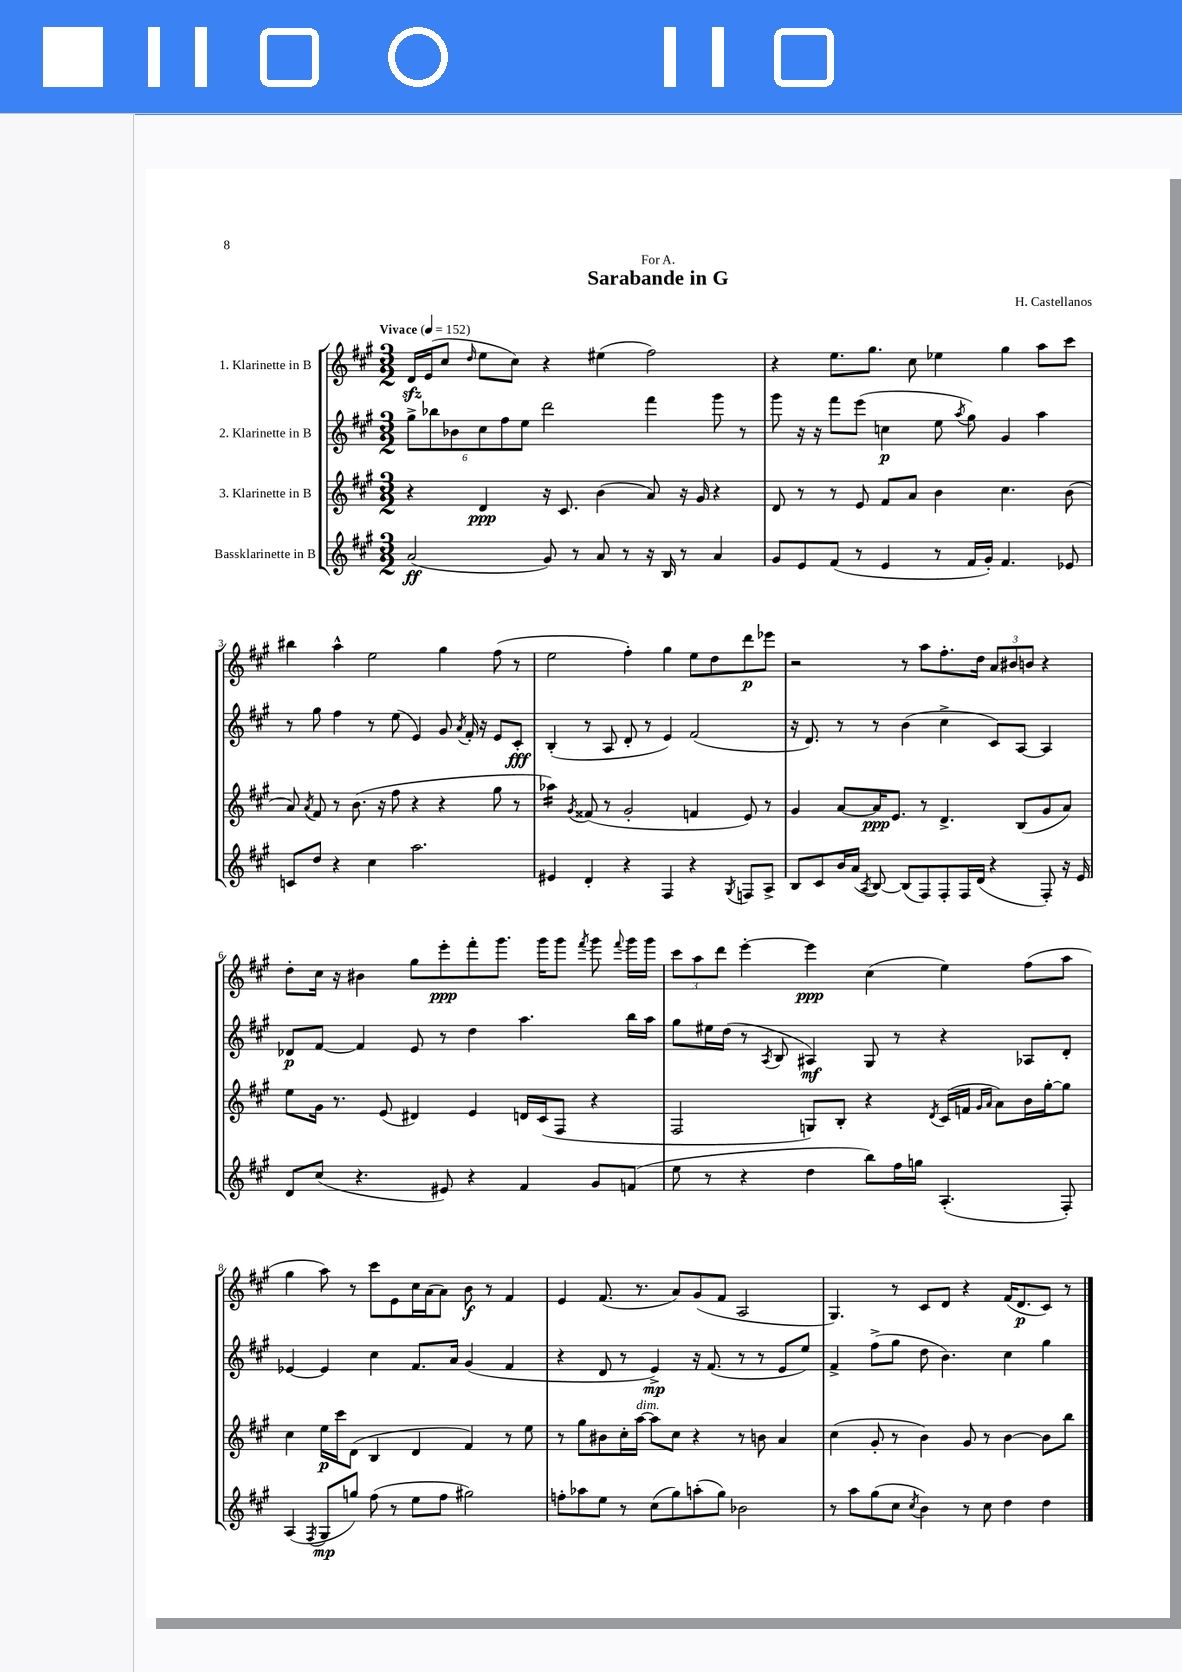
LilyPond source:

\header { title = "Sarabande in G" composer = "H. Castellanos" dedication = "For A." }
<<
\new StaffGroup <<
\new Staff = "s0" \with { instrumentName = "1. Klarinette in B" } {
    \clef treble \key a \major \numericTimeSignature \time 3/2 \tempo "Vivace" 4 = 152
    \autoBeamOff d'16[\sfz e'16( cis''8] \grace { d''16 } e''8[ cis''8]) r4 eis''4( fis''2) |
    r4 e''8.[ gis''8.] cis''8 ees''4 gis''4 a''8[ cis'''8] |
    bis''4 a''4-^ e''2 gis''4 fis''8( r8 |
    e''2 fis''4-.) gis''4 e''8[ d''8 d'''8\p ees'''8] |
    r2 r8 a''8[ fis''8.-. d''16] \tuplet 3/2 { a'8[ bis'8 b'8] } r4 |
    d''8[-. cis''16] r16 bis'4 gis''8[ e'''8-.\ppp fis'''8-. gis'''8.] gis'''16[ gis'''8] \acciaccatura { fis'''8 } gis'''8 \appoggiatura { fis'''8 } gis'''16[ gis'''16] |
    \tuplet 3/2 { cis'''8[ a''8 d'''8] } e'''4~-. e'''4\ppp cis''4( e''4) fis''8[( a''8] |
    gis''4 a''8) r8 cis'''8[ e'8 cis''16 a'16( a'8]) b'8\f r8 fis'4 |
    e'4 fis'8.( r8. a'8[) gis'8( fis'8] a2 |
    gis4.) r8 cis'8[ d'8] r4 fis'16[( d'8.\p cis'8]) r8 \bar "|." |
}
\new Staff = "s1" \with { instrumentName = "2. Klarinette in B" } {
    \clef treble \key a \major \numericTimeSignature \time 3/2
    \autoBeamOff \tuplet 6/4 { gis''8[-> bes''8 bes'8 cis''8 fis''8 e''8] } d'''2 fis'''4 gis'''8 r8 |
    gis'''8 r16 r16 fis'''8[ e'''8]( c''4\p e''8 \acciaccatura { a''8 } gis''8) gis'4 a''4 |
    r8 gis''8 fis''4 r8 e''8( e'4) gis'8 \acciaccatura { a'8 } fis'16-. r16 e'8[ cis'8]-.\fff |
    b4-.( r8 a8 d'8-. r8 e'4) fis'2( |
    r16 d'8.) r8 r8 b'4( cis''4-> cis'8[) a8]~ a4 |
    des'8[\p fis'8]~ fis'4 e'8 r8 d''4 a''4. b''16[ a''16] |
    gis''8[ eis''16 d''16]( r8 \acciaccatura { a8 } b8 ais4\mf) gis8 r8 r4 aes8[ d'8]-. |
    ees'4~ ees'4 cis''4 fis'8.[ a'16] gis'4( fis'4 |
    r4 d'8 r8 e'4->\mp) r16 fis'8.( r8 r8 e'8[ e''8]) |
    fis'4-> fis''8[->( gis''8] d''8 b'4.) cis''4 gis''4 \bar "|." |
}
\new Staff = "s2" \with { instrumentName = "3. Klarinette in B" } {
    \clef treble \key a \major \numericTimeSignature \time 3/2
    \autoBeamOff r4 d'4\ppp r16 cis'8. b'4( a'8) r16 gis'16 r4 |
    d'8 r8 r8 e'8 fis'8[ a'8] b'4 cis''4. b'8( |
    a'8) \acciaccatura { a'8 } fis'8 r8 b'8.( r16 fis''8 r4 r4 gis''8 r8 |
    aes''4:16) \acciaccatura { gis'8 } fisis'8( r8 gis'2-. f'4 e'8) r8 |
    gis'4 a'8[~ a'16\ppp e'8.] r8 d'4.-> b8[( gis'8 a'8]) |
    e''8[ gis'16] r8. e'8( dis'4) e'4 d'16[ cis'16( fis8] r4 |
    fis2 g8[) b8]-. r4 \acciaccatura { d'8 } cis'16[( f'16] \grace { gis'16[ a'16] } a'8[) b'16 gis''16~-. gis''8] |
    cis''4 e''16[\p cis'''16 d'8]( b4 d'4 fis'4) r8 e''8 |
    r8 gis''8[ bis'8 cis''16-. a''16]~^\markup { \italic "dim." } a''8[ cis''8] r4 r8 b'8 a'4 |
    cis''4( gis'8-. r8 b'4) gis'8 r8 b'4~ b'8[ b''8] \bar "|." |
}
\new Staff = "s3" \with { instrumentName = "Bassklarinette in B" } {
    \clef treble \key a \major \numericTimeSignature \time 3/2
    \autoBeamOff a'2\ff( gis'8) r8 a'8 r8 r16 b16 r8 a'4 |
    gis'8[ e'8 fis'8]( r8 e'4 r8 fis'16[ gis'16]-.) fis'4. ees'8 |
    c'8[ d''8] r4 cis''4 a''2. |
    eis'4 d'4-. r4 fis4 r4 \acciaccatura { gis8 } f8[ a8]-> |
    b8[ cis'8 b'16 a'16]( \acciaccatura { a8 } b8~) b8[( fis8) fis8-. fis16 d'16]( r4 fis8-.) r16 e'16 |
    d'8[ cis''8]( r4. eis'8) r4 fis'4 gis'8[ f'8]( |
    e''8 r8 r4 d''4 b''8[) fis''16 g''16] a4.-.( fis8-.) |
    a4( \acciaccatura { fis8 } gis8[\mp g''8]) fis''8( r8 e''8[ fis''8] gis''2) |
    f''8[-. aes''8 e''8] r8 cis''8[( gis''8) a''8-.( gis''8]) bes'2 |
    r8 a''8[ gis''8( cis''8] \acciaccatura { cis''8 } b'4) r8 cis''8 d''4 d''4 \bar "|." |
}
>>
>>
